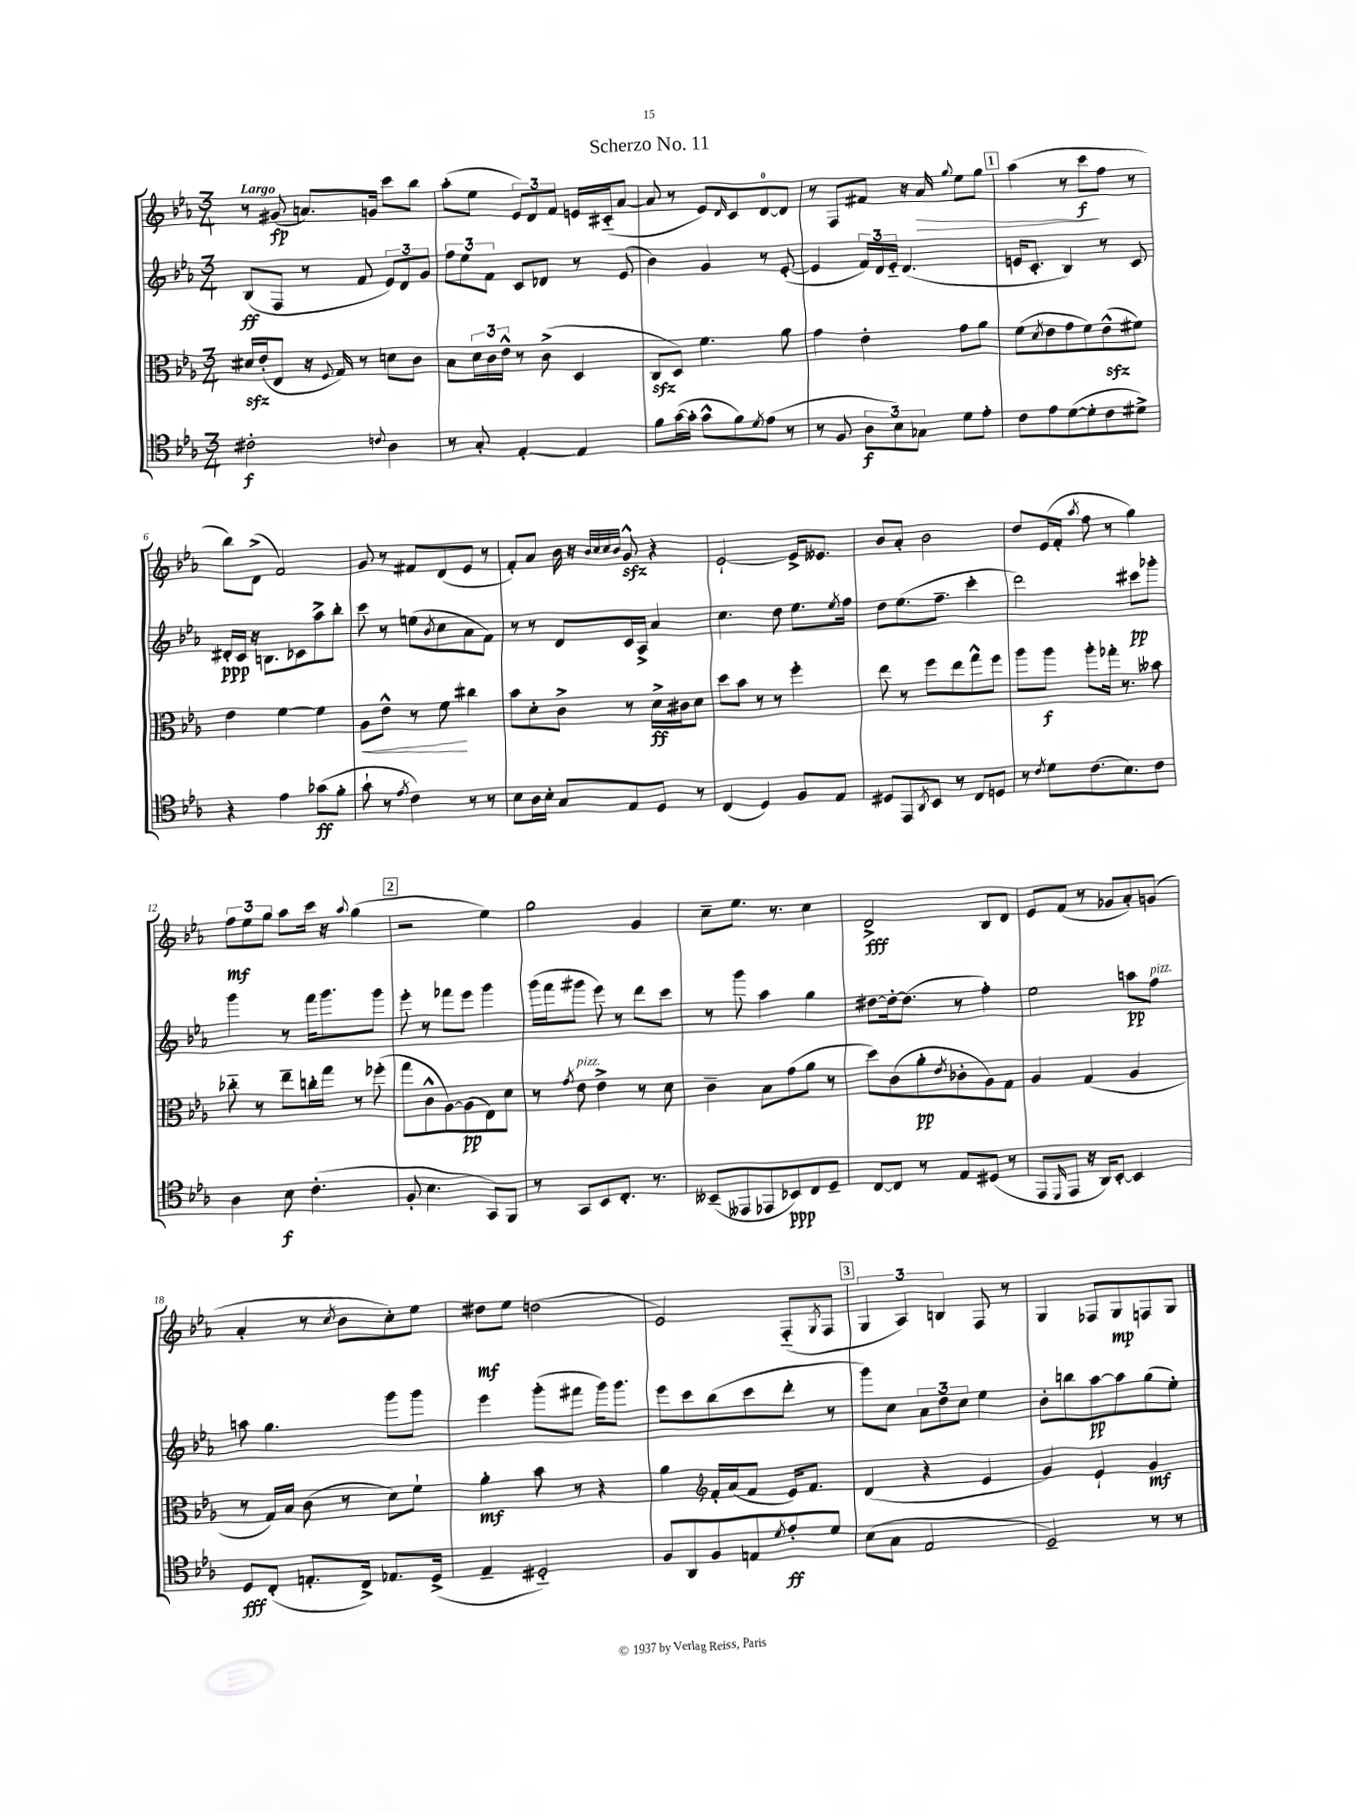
\header { title = "Scherzo No. 11" }
<<
\new StaffGroup <<
\new Staff = "s0" {
    \clef treble \key ees \major \numericTimeSignature \time 3/4 \tempo "Largo"
    r8 gis'8\fp( a'8.) g'16 c'''8 bes''8 |
    aes''8-.( ees''8 \tuplet 3/2 { ees'8) d'8 f'8 } e'16 cis'16-_( aes'8~ |
    aes'8 r8 ees'8) \grace { d'16 } c'8 d'8-0~ d'8 |
    r8 f8 fis'8 r16 aes'16\> \appoggiatura { g''8 } ees''8 g''8 |
    \mark \markup { \box "1" } aes''4( r8 c'''8\f\! f''8 r8 |
    bes''8) d'8->( f'2) |
    g'8 r8 fis'8 d'8( ees'8 r8 |
    f'8-.) aes'8 bes'16 r16 \grace { bes'32 c''32 c''32 bes'32 } g'8-^\sfz r4 |
    ees'2~-! ees'16-> eeses'8. |
    bes'8 aes'8-. bes'2 |
    d''8 ees'16( f'16-. \acciaccatura { aes''8 } f''8 r8 g''4) |
    \tuplet 3/2 { f''8\mf ees''8 g''8 } aes''8 c'''16 r16 \appoggiatura { aes''8 } g''4( |
    \mark \markup { \box "2" } r2 ees''4) |
    g''2 g'4 |
    c''8-- ees''8. r8. c''4 |
    d'2->\fff bes8 d'8 |
    ees'8 f'8( r8 ges'8 aes'8-.) g'8( |
    aes'4-. r8 \acciaccatura { c''8 } bes'8 c''8-.) ees''8 |
    dis''8\mf ees''8 d''2( |
    ees'2) f8-_( \acciaccatura { g8 } f8 |
    \mark \markup { \box "3" } \tuplet 3/2 { g4 aes4) b4 } f8 r8 |
    g4 fes8 g8\mp f8 g8 \bar "|." |
}
\new Staff = "s1" {
    \clef treble \key ees \major \numericTimeSignature \time 3/4
    bes8\ff( f8 r8 f'8 \tuplet 3/2 { ees'8) d'8 g'8 } |
    \tuplet 3/2 { f''8 ees''8 f'8 } c'8 des'8 r8 ees'8( |
    bes'4) g'4 r8 ees'8~-.( |
    ees'4 \tuplet 3/2 { f'16) d'16 ees'16-_ } d'4.( |
    \mark \markup { \box "1" } e'16 c'8.-. bes4) r8 c'8 |
    dis'16-.\ppp c'16 r16 b8. ces'8 aes''8-> bes''8-. |
    c'''8 r8 e''8( \acciaccatura { bes'8 } c''8 aes'8 f'8) |
    r8 r8 d'8 c'16 aes16-> aes'4 |
    c''4. d''8 ees''8. \acciaccatura { ees''8 } f''16 |
    d''8 ees''8.( f''8.-- c'''4-. |
    d'''2) cis'''8\pp ges'''8-. |
    g'''4 r8 f'''16 g'''8. g'''8 |
    \mark \markup { \box "2" } ees'''8-. r8 fes'''8 ees'''8 g'''4 |
    g'''16( f'''16 gis'''8 ees'''8) r8 d'''8 c'''8 |
    r8 g'''8 aes''4 g''4 |
    dis''8~ dis''16~-. dis''8.( r8 f''4-.) |
    ees''2 a''8\pp f''8^\markup { \italic "pizz." } |
    a''8 g''4. g'''8 g'''8 |
    ees'''4 g'''8-.( fis'''8 g'''16) g'''8. |
    ees'''8 c'''8 bes''8( c'''8 d'''8-. r8 |
    \mark \markup { \box "3" } g'''8) c''8 \tuplet 3/2 { aes'8 d''8 c''8 } ees''4 |
    bes'8-. b''8 aes''8~\pp aes''8 g''8( ees''8-.) \bar "|." |
}
\new Staff = "s2" {
    \clef alto \key ees \major \numericTimeSignature \time 3/4
    dis'16\sfz ees'16-.( ees8 r16 \appoggiatura { f8 } g16) r8 d'8 c'8 |
    bes8 \tuplet 3/2 { d'16 c'16 ees'16-^ } r8 c'8->( d4 |
    c8\sfz d8) f'4. aes'8 |
    g'4 ees'4-. g'8 aes'8 |
    \mark \markup { \box "1" } f'8( \acciaccatura { d'8 } ees'8 g'8 f'8) ees'8-^\sfz( fis'8) |
    ees'4 f'4~ f'4 |
    aes8\< ees'8-^ r8 f'8\! cis''4 |
    bes'8 d'8-. c'8-> r8 d'16->\ff cis'16 d'8 |
    d''8 bes'8 r8 r8 f''4-. |
    ees''8 r8 f''8 ees''8 g''8-^ f''8 |
    aes''8 aes''8\f aes''8-. ges''16-. r8. beses'8 |
    ces''8-_ r8 ees''8-- c''16-. g''16 r8 fes''8-.( |
    \mark \markup { \box "2" } g''8 c'8-^ aes8~) aes8\pp( ees8) d'8 |
    r8 \acciaccatura { g'8 } ees'8^\markup { \italic "pizz." } ees'4-> r8 d'8 |
    c'4-- bes8 g'8( aes'8 r8 |
    d''8) c'8( aes'8-.\pp \acciaccatura { ees'8 } ces'8-. aes8) g8 |
    aes4 g4( aes4 |
    r8 g16) bes16 c'8( r8 d'8) f'8-! |
    aes'4-.\mf bes'8 r8 r4 |
    aes'4 \clef treble f'16-. aes'16( f'8 ees'16) f'8. |
    \mark \markup { \box "3" } d'4( r4 ees'4 |
    g'4) ees'4-! g'4\mf \bar "|." |
}
\new Staff = "s3" {
    \clef tenor \key ees \major \numericTimeSignature \time 3/4
    cis'2-.\f \appoggiatura { c'8 } aes4 |
    r8 g8-. ees4~-. ees4 |
    f'8 g'16~( g'16-. g'8-^ f'8) \acciaccatura { d'8 } ees'8( r8 |
    r8 f8 \tuplet 3/2 { aes8\f bes8) ges8 } d'8 ees'8-. |
    \mark \markup { \box "1" } c'8 ees'8 d'8~( d'8-. c'8 dis'8->) |
    r4 ees'4 ges'8\ff( f'8-. |
    g'8-! r8 \acciaccatura { ees'8 } c'4) r8 r8 |
    bes8 aes16 bes16-. g8 ees8 d8 r8 |
    c4( d4) f8 ees8 |
    dis8 ees,8 \acciaccatura { aes,8 } bes,8 r8 c8 d8 |
    r8 \acciaccatura { c'8 } d'8 c'8.( bes8.) c'8 |
    aes4 bes8\f c'4.-.( |
    \mark \markup { \box "2" } f8-. bes4. g,8) f,8 |
    r8 g,8 bes,8 c8.-. r8. |
    beses,8--( eeses,8 ees,8 bes,8\ppp) c8 d8-- |
    c8~ c8 r8 ees8 dis8( r8 |
    ees,8 \grace { d,16 } ees,8 r16 aes,16) bes,8~-. bes,4 |
    d8\fff c8-.( e8.-. c16->) ees8. d16->( |
    ees4-- dis2-_) |
    f8 aes,8 f8 e8 \acciaccatura { d'8 } ees'8-.\ff d'8 |
    \mark \markup { \box "3" } bes8( g8 ees2 |
    d2--) r8 r8 \bar "|." |
}
>>
>>
